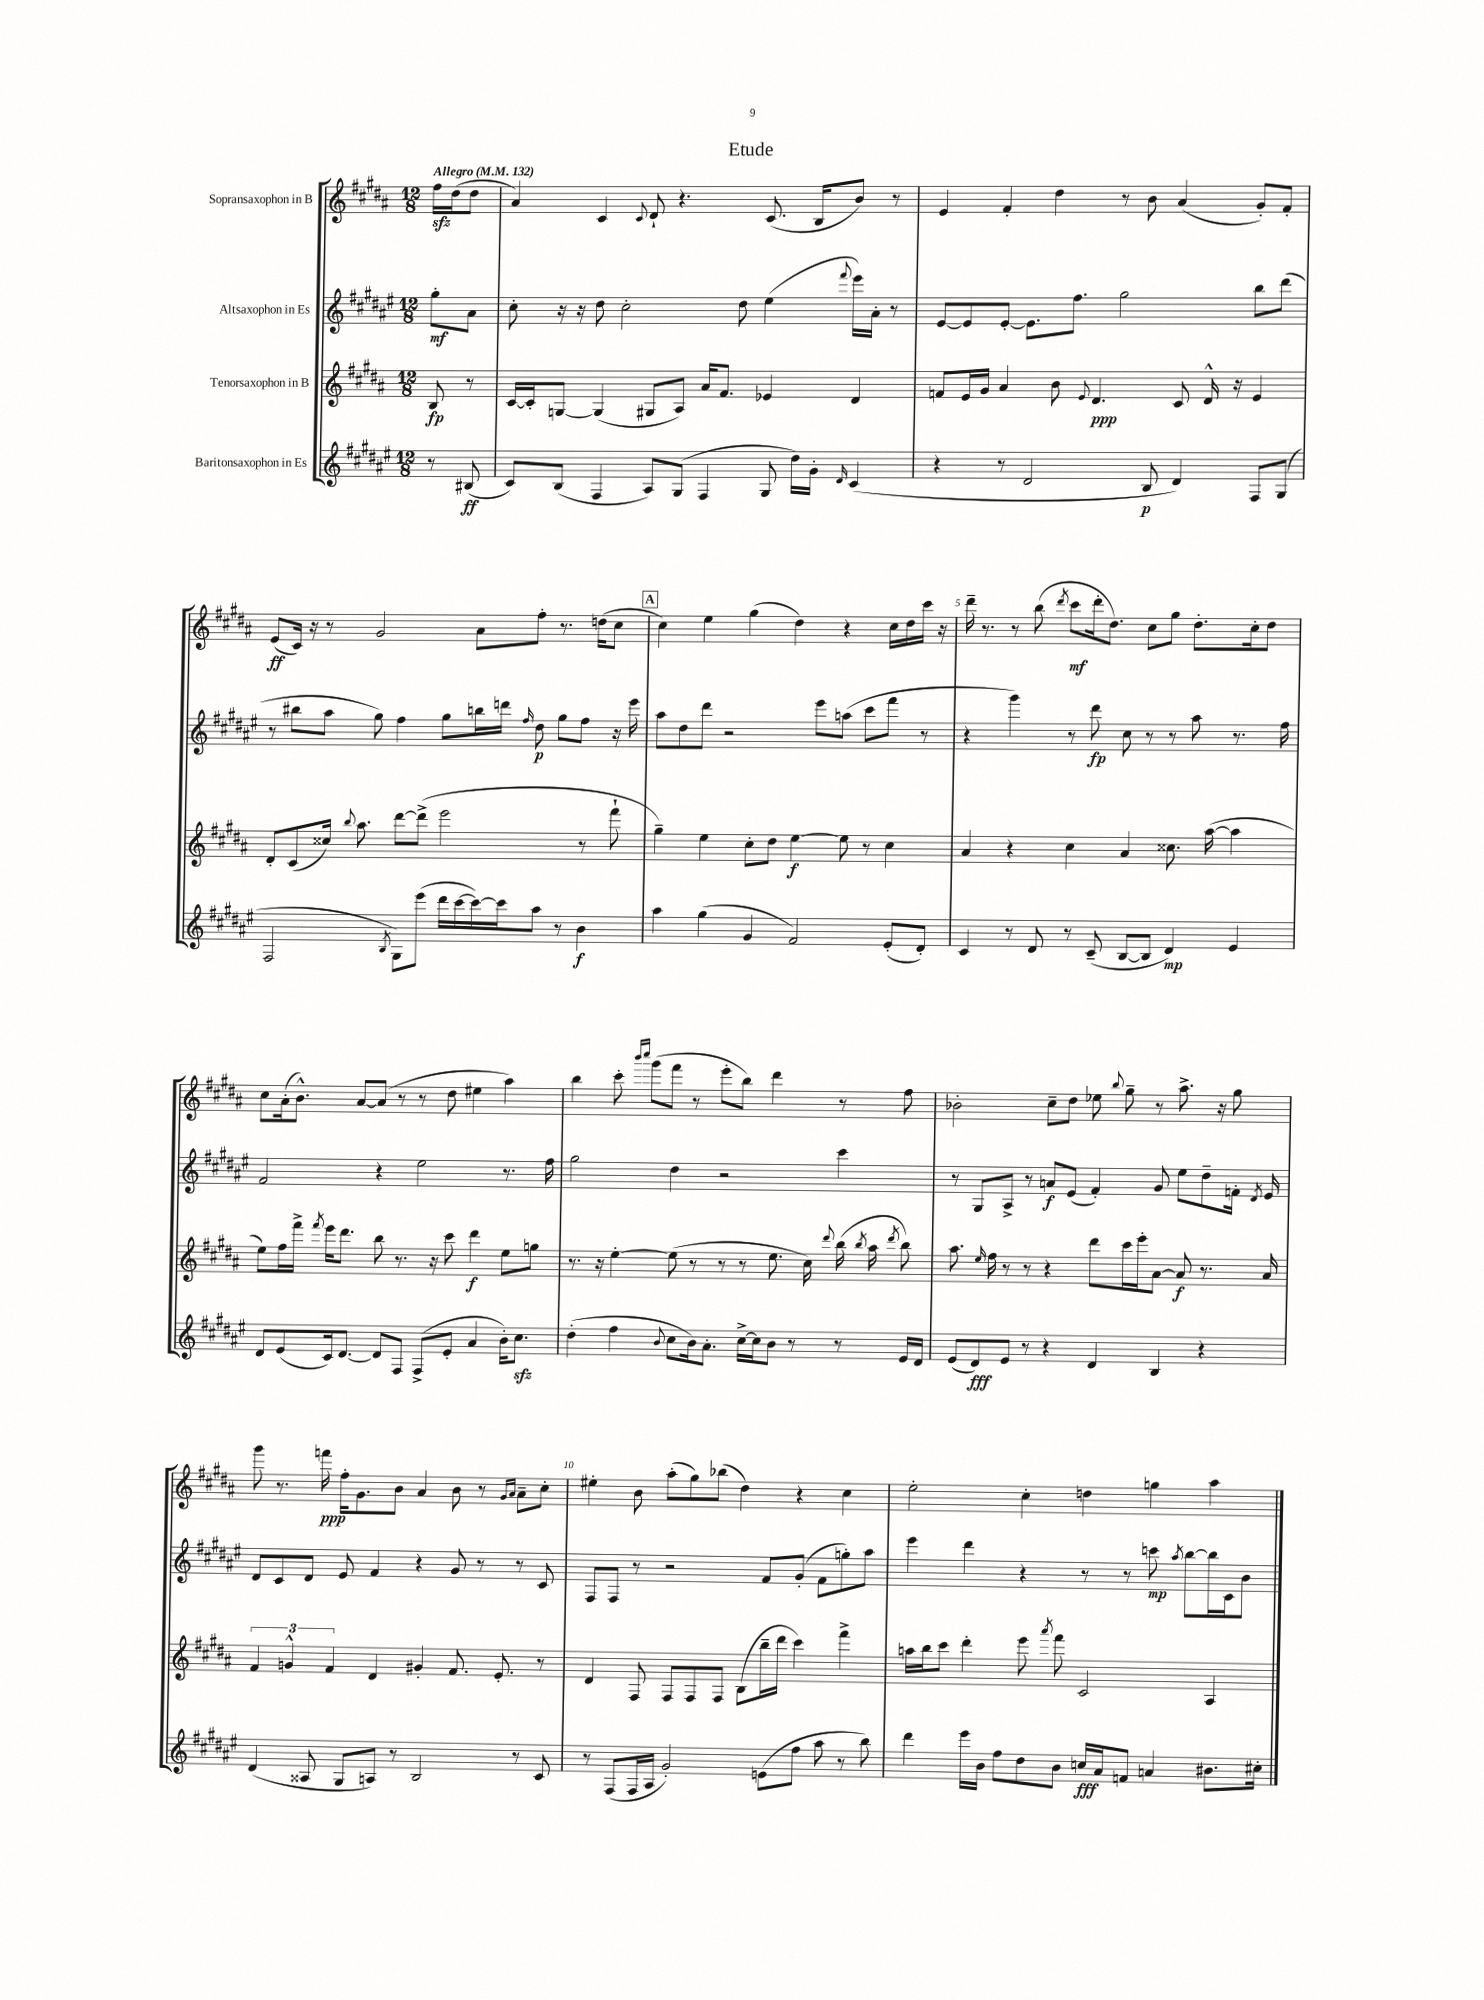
\header { title = "Etude" }
<<
\new StaffGroup <<
\new Staff = "s0" \with { instrumentName = "Sopransaxophon in B" } {
    \clef treble \key b \major \numericTimeSignature \time 12/8 \partial 4 \tempo "Allegro" 4 = 132
    \autoBeamOff fis''16[\sfz dis''16( dis''8] |
    ais'4) cis'4 \appoggiatura { cis'8 } dis'8-! r4. cis'8.( b16[ b'8]) r8 |
    e'4 fis'4-. dis''4 r8 b'8 ais'4( gis'8[-.) fis'8]-. |
    e'8[\ff( cis'16]) r16 r8 gis'2 ais'8[ fis''8]-. r8. d''16[( cis''8] |
    \mark \markup { \box "A" } cis''4) e''4 gis''4( dis''4) r4 cis''16[ dis''16 cis'''16] r16 |
    dis'''16-- r8. r8 b''8( \acciaccatura { dis'''8 } cis'''8[\mf dis'''16-. dis''8.]) cis''8[ gis''8] dis''8.[-. cis''16-. dis''8] |
    cis''8[ ais'16-.( b'8.]-^) ais'8[~ ais'8]( r8 r8 dis''8 eis''4 ais''4) |
    b''4 cis'''8-. \grace { b'''16[ cis''''16] } gis'''8[( fis'''8] r8 e'''8[-. b''8]) dis'''4 r8 fis''8 |
    bes'2-. cis''8[-- dis''8] ees''8 \appoggiatura { b''8 } gis''8-- r8 ais''8.-> r16 gis''8 |
    gis'''8 r8. f'''16\ppp fis''16[-. gis'8. b'8] ais'4 b'8 r8 \grace { gis'16[ ais'16] } ais'8[-- cis''8]-. |
    eis''4-. b'8 ais''8[-.( gis''8) bes''8]( dis''4) r4 cis''4 |
    e''2-. cis''4-. d''4 g''4 ais''4 \bar "|." |
}
\new Staff = "s1" \with { instrumentName = "Altsaxophon in Es" } {
    \clef treble \key fis \major \numericTimeSignature \time 12/8 \partial 4
    \autoBeamOff gis''8[-.\mf ais'8] |
    cis''8-. r16 r16 dis''8 cis''2-. dis''8 eis''4( \appoggiatura { fis'''8 } eis'''16[) ais'16]-. r8 |
    eis'8[~ eis'8 eis'8]~-. eis'8.[ fis''8.] gis''2 b''8[ dis'''8]( |
    r8 bis''8[ ais''8] gis''8) fis''4 gis''8[ b''16 d'''16] \grace { fis''16 } dis''8\p gis''8[ fis''8] r16 eis'''16 |
    \mark \markup { \box "A" } ais''8[ dis''8 dis'''8] r2 eis'''8[ a''8]( cis'''8[ fis'''8] r8 |
    r4 gis'''4) r8 dis'''8\fp cis''8 r8 r8 ais''8 r8. fis''16 |
    fis'2 r4 eis''2 r8. fis''16 |
    gis''2 dis''4 r2 cis'''4 |
    r8 gis8[ ais8]-> r8 a'8[\f eis'8]( fis'4-.) gis'8 eis''8[ dis''8-- f'16]-. \acciaccatura { dis'8 } eis'16 |
    dis'8[ cis'8 dis'8] eis'8 fis'4 r4 gis'8 r8 r8 cis'8 |
    fis8[ fis8] r8 r2 fis'8[ gis'8]-.( fis'8[ g''8-.) ais''8] |
    eis'''4 dis'''4 r4 r8 r8 c'''8\mp \acciaccatura { ais''8 } b''8[~ b''16 cis'16 b'8] \bar "|." |
}
\new Staff = "s2" \with { instrumentName = "Tenorsaxophon in B" } {
    \clef treble \key b \major \numericTimeSignature \time 12/8 \partial 4
    \autoBeamOff b8\fp r8 |
    cis'16[~ cis'16-. g8]~ g4( gis8[ ais8]) ais'16[ fis'8.] ees'4 dis'4 |
    f'8[ e'16 gis'16] ais'4 b'8 \appoggiatura { e'8 } dis'4.\ppp cis'8 dis'16-^ r16 e'4 |
    dis'8[-. cis'8( cisis''16]) \appoggiatura { b''8 } ais''8. dis'''8[~ dis'''8]->( e'''2 r8 fis'''8-! |
    \mark \markup { \box "A" } gis''4--) e''4 cis''8[-. dis''8] e''4~\f e''8 r8 cis''4 |
    ais'4 r4 cis''4 ais'4 cisis''8. ais''16~( ais''4 |
    e''8[) fis''16 fis'''16]-> \acciaccatura { fis'''8 } e'''16[ dis'''8.] b''8 r8. r16 cis'''8 dis'''4\f e''8[ g''8] |
    r8. r16 e''4~-. e''8( r8 r8 r8 e''8. cis''16) \appoggiatura { dis'''8 } b''16( \acciaccatura { b''8 } ais''16 \acciaccatura { dis'''8 } b''8) |
    ais''8. \grace { e''16 } fis''16 r8 r8 r4 dis'''8[ cis'''16 e'''16-. ais'8]~ ais'8\f r8. ais'16 |
    \tuplet 3/2 { fis'4 g'4-^ fis'4 } dis'4 gis'4-. fis'8. e'8.-. r8 |
    dis'4 fis8 fis8[ fis8 fis8] b8[( b''16-- dis'''16] cis'''4) fis'''4-> |
    a''16[ b''16 cis'''8] dis'''4-. e'''8 \acciaccatura { ais'''8 } fis'''8 cis'2 ais4 \bar "|." |
}
\new Staff = "s3" \with { instrumentName = "Baritonsaxophon in Es" } {
    \clef treble \key fis \major \numericTimeSignature \time 12/8 \partial 4
    \autoBeamOff r8 bis8\ff( |
    cis'8[) b8]( fis4 ais8[) gis8]( fis4 gis8 dis''16[) gis'16]-. \grace { dis'16 } cis'4( |
    r4 r8 dis'2 b8\p dis'4) fis8[ gis8]( |
    fis2 \acciaccatura { b8 } gis8[) eis'''8]( dis'''16[ cis'''16~ cis'''16~) cis'''16 ais''8] r8 b'4\f |
    \mark \markup { \box "A" } ais''4 gis''4( gis'4 fis'2) eis'8[-.( dis'8]-.) |
    cis'4 r8 dis'8 r8 cis'8--( b8[~ b8] dis'4\mp) eis'4 |
    dis'8[ eis'8( cis'16) dis'8.]~ dis'8[ fis8] fis8[->( eis'8]-. ais'4 b'16[-.) cis''8.]\sfz |
    dis''4-.( fis''4 \appoggiatura { b'8 } cis''8[ b'16) ais'8.]-. cis''16[~-> cis''16 b'8] r8 r8 eis'16[ dis'16] |
    eis'8[( dis'8\fff) eis'8] r8 r4 dis'4 b4 r4 |
    dis'4( aisis8 gis8[ a8]) r8 b2 r8 cis'8 |
    r8 fis8[( fis16 ais16] gis'2-.) e'8[( fis''8] ais''8 r8 b''8) |
    dis'''4 eis'''16[ b'16] fis''8[ dis''8 b'8] c''16[\fff ais'16 f'8] a'4 bis'8.[ cis''16]-. \bar "|." |
}
>>
>>
\layout { \context { \Score \override BarNumber.break-visibility = ##(#f #t #t) barNumberVisibility = #(every-nth-bar-number-visible 5) } }
